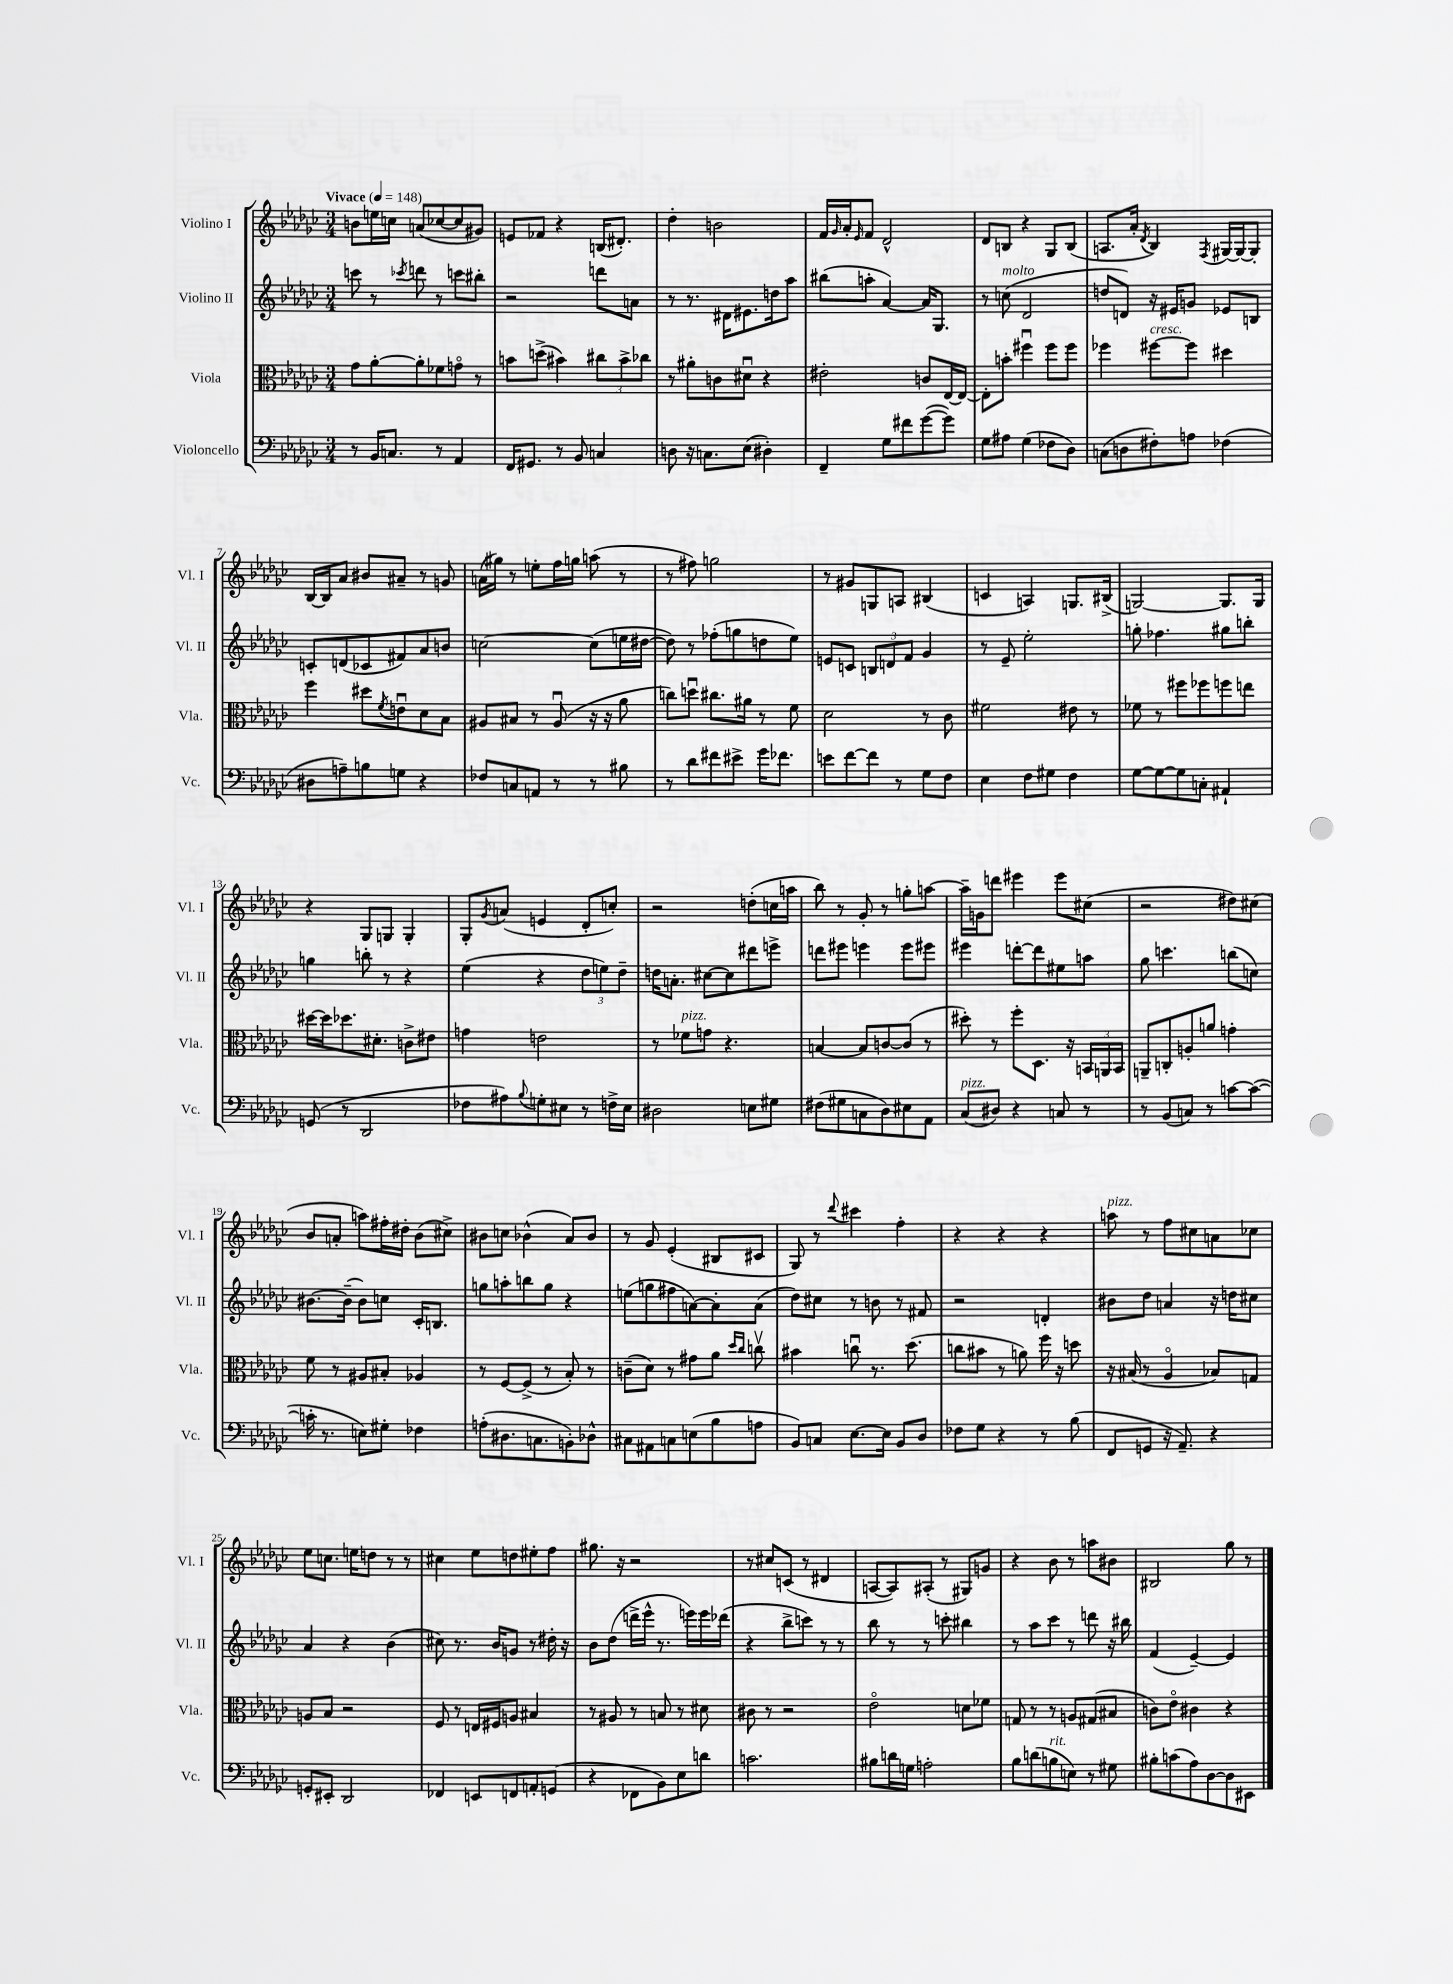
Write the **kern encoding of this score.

**kern	**kern	**kern	**kern
*staff4	*staff3	*staff2	*staff1
*clefF4	*clefC3	*clefG2	*clefG2
*k[b-e-a-d-g-c-]	*k[b-e-a-d-g-c-]	*k[b-e-a-d-g-c-]	*k[b-e-a-d-g-c-]
*M3/4	*M3/4	*M3/4	*M3/4
*MM148	*MM148	*MM148	*MM148
8r	8g-\L	8ccc\	8b\L
16BB-/LK	[8a-'\	8r	16ee\L
8.C/J	.	.	16cc\JJ
.	.	8qccc-/	.
.	8a-'\]	8ddd\	(8a/L
8r	8f-\	8r	[8cc-/
4AA-/	8go\J	8ccc\L	8cc-/]
.	8r	8bb#'\J	8g#/J)
=	=	=	=
16FF/LK	8b\L	2r	8e/L
8.GG#/J	.	.	.
.	(8dd^\J	.	8f-/J
8r	4b#\)	.	4r
8BB-/	.	.	.
4C/	12cc#\L	8ddd\L	(16B/LK
.	.	.	8.d#'/J)
.	12b#^\	.	.
.	.	8a\J	.
.	12cc-\J	.	.
=	=	=	=
8D\	8r	8r	4dd-'\
16r	8a#'\L	8.r	.
8.C\L	.	.	.
.	8c\	.	2b\
.	.	16d#\LK	.
(8E-\J	8d#u\J	8.e#\	.
4D#'\)	4r	.	.
.	.	16dd\k	.
.	.	8aa-\J	.
=	=	=	=
4FF~/	2e#'\	(8bb#\L	16f/LL
.	.	.	16qqg-/
.	.	.	16a-'/J
.	.	.	16qqe-/
.	.	8aa'\J	8f/J
8G-\L	.	[4a-/)	2d-^^/
8f#\	.	.	.
([8g-\	8c/L	16a-/]LK	.
.	.	8.G-/J	.
8g-\]J)	[16E-/L	.	.
.	16E-/_JJ	.	.
=	=	=	=
8G-\L	8E-'\]L	8r	8d-/L
8A#\J	8b'\J	(8cc\	8B/J
(4G-\	4ff#u\	2d-/	4r
8F-\L	8ff#\L	.	8G-/L
8D-\J)	8ff#\J	.	(8B/J
=	=	=	=
(8C\L	4ff-\	8dd/L	8.A/L
8D\	.	8d/J)	.
.	.	.	16a-'/Jk
.	.	.	8qd-/
8F#'\)	[8ff#\L	16r	4B-/)
.	.	16e#/LK	.
8A\J	8ff#\]J	8g/J	.
.	.	.	8qF/
(4F-\	4dd#\	8e-/L	[16G#/LL
.	.	.	16G#/_J
.	.	8B/J	8G#'/]J
=	=	=	=
8D#\L	4ff\	8c'/L	[16B-/LL
.	.	.	16B-/]J
8A~\)	.	(8d/	8a-/J
8B\	8dd#\L	8c-/	8b#/L
.	8qf/	.	.
8G\J	8eu\	8f#/)	8a#~/J
4r	8d-\	8a-/	8r
.	8B-\J	8b/J	8g/
=	=	=	=
8F-/L	8A#/L	[2cc\	(16a\LL
.	.	.	16gg#\JJ)
8C/	8B#/J	.	8r
8AA/J	8r	.	8ee'\L
8r	(8A#u/	.	16ff\L
.	.	.	16gg\JJ
8r	16r	(8cc\]L	(8aa\
.	16r	.	.
8B#\	8a-\	16ee\L	8r
.	.	[16dd#\JJ	.
=	=	=	=
8r	8cc\L)	8dd#\])	8r
8d-\L	8ddu\J	8r	8ff#\)
8f#\	8.cc#\L	(8ff-'\L	2gg\
8e#^\J	.	8gg\	.
.	16a#\Jk	.	.
16g-\LK	8r	8dd\	.
8.f-\J	.	.	.
.	8f\	8ee-\J)	.
=	=	=	=
8e\L	2d-\	8e/L	8r
[8f\	.	8c/J	8g#/L
8f\]J	.	12B/L	8G/
.	.	12d/	.
8r	.	.	8A/J
.	.	12f/J	.
8G-\L	8r	4g-/	(4B#/
8F\J	8c-\	.	.
=	=	=	=
4E-\	2f#\	8r	4c/
.	.	8e-~/	.
8F\L	.	2ee-'\	4A/)
8G#\J	.	.	.
4F\	8e#\	.	8.G/L
.	8r	.	.
.	.	.	(16B#^/Jk
=	=	=	=
[8G-\L	8f-\	8gg'\	[2G/)
8G-\_	8r	4.ff-\	.
8G-\]	8ff#\L	.	.
8C'\J	8ff-\	.	.
4AA#`/	8ff\	8gg#\L	8.G/]L
.	8ee\J	8bb'\J	.
.	.	.	16G/Jk
=	=	=	=
(8GG/	[16dd#\LL	4gg\	4r
.	16dd#\]J	.	.
8r	8.dd-\	.	.
2DD-/	.	8bb'\	8G-/L
.	8.d#'\J	.	.
.	.	8r	8G/J
.	8c^\L	4r	4G'/
.	8e#\J	.	.
=	=	=	=
8F-\L	4g\	(4ee-\	8G-'/L
.	.	.	8qg-/
8A#\)	.	.	(8a/J
8qqB-/	.	.	.
8G'\	2e\	4r	4e/
8E#\J	.	.	.
8r	.	12dd-\L	8d-'/L
.	.	12ee\)	.
16F^\LL	.	.	8cc'/J)
.	.	12dd-~\J	.
16E#\JJ	.	.	.
=	=	=	=
2D#\	8r	16dd\LK	2r
.	.	8.a'\J	.
.	8f-\L	.	.
.	8g\J	[8cc#\L	.
.	4.r	8cc#\]	.
8E\L	.	8ddd#\	(8dd'\L
8G#\J	.	8eee^\J	16cc\L
.	.	.	16aa\JJ
=	=	=	=
(8F#\L	[4B/	8ddd\L	8bb-\)
8G#\	.	8eee#\J	8r
8C\	8B/]L	4eee\	8g-'/
8D-\)	[8c/	.	8r
8E#\	(8c/]J	8eee\L	8gg'\L
8AA-\J	8r	8eee#\J	[8aa\J
=	=	=	=
(8C-/L	8dd#'\)	4eee#\	16aa~\]LL
.	.	.	16g\J
8D#/J)	8r	.	8ddd\J
4r	8ff'\L	[8ddd'\L	4eee#\
.	8.D-\J	8ddd\]	.
8C/	.	8ee#\	8eee#\L
.	16r	.	.
8r	24BB/LL	8aa\J	(8cc#\J
.	24AA/	.	.
.	24BB/JJ	.	.
=	=	=	=
8r	8AA~/L	8gg-\	2r
(8BB-/L	8C'/	4.ccc\	.
8C/J)	8A'/	.	.
8r	8a/J	.	.
[8c\L	4g'\	(8bb\L	8dd#\L)
(8c\_J	.	8cc\J)	(8cc#\J
=	=	=	=
16c'\]	8f\	[8.b#\L	8b-/L
8.r	.	.	.
.	8r	.	8a'/J
.	.	(16b#~\]Jk	.
8E\L)	8A#/L	8b#\L)	8aa\L)
8G#'\J	8B#'/J	8cc\J	16ff#'\L
.	.	.	16dd#'\JJ
4F-\	4A-/	16c-'/LK	(8b-\L
.	.	8.B/J	.
.	.	.	8cc#^\J)
=	=	=	=
(8A'\L	8r	8gg\L	8b#\L
8.D#\	[8F/L	8aa'\	8cc\J
.	(8F^/]J	8bb\	(4b-^^\
8.C\	.	.	.
.	8r	8gg\J	.
8BB'\)	8B-'/)	4r	8a-/L)
8D-^^\J	8r	.	8b-/J
=	=	=	=
8C#\L	(8c~\L	(8ee\L	8r
8AA#\	8d-\J)	8gg\	8g-/
8C\	8r	8ff#\	(4e-'/
(8E\	8g#\L	[8a\)	.
8B-\	8a-\J	8a'\]	8B#/L
.	16qqdd-/LL	.	.
.	16qqcc-/JJ	.	.
8A\J	8ccv\	(8a\J	8c#/J
=	=	=	=
8BB-/L)	4b#\	8dd-\L)	8G-/)
8C/J	.	8cc#\J	8r
.	.	.	8qqddd-/
[8.E-\L	8ccu\	8r	4ccc#\
.	8.r	8b\	.
16E-\]Jk	.	.	.
8BB-/L	.	8r	4ff'\
.	(8.dd-\	.	.
8D-/J	.	8f#/	.
=	=	=	=
8F-\L	8cc\L	2r	4r
8G-\J	8b#\J	.	.
4r	8r	.	4r
.	8a\)	.	.
8r	16ff\	4d'/	4r
.	16r	.	.
(8B-\	8dd\	.	.
=	=	=	=
8FF/L	16r	8b#\L	8aa\
.	(16B#/	.	.
8GG/J	8r	8dd-\J	8r
16r	4A-o/	4a/	8ff\L
8.AA-~/)	.	.	.
.	.	.	8cc#\
4r	8B-/L)	16r	8a\
.	.	16dd\LK	.
.	8G/J	8cc#\J	8cc-\J
=	=	=	=
8GG'/L	8A/L	4a-/	8ee-\L
8EE#'/J	8B-/J	.	8.cc\J
2DD-/	2r	4r	.
.	.	.	16ee\LK
.	.	.	8dd\J
.	.	(4b-\	8r
.	.	.	8r
=	=	=	=
4FF-/	8F/	8cc#\)	4cc#\
.	8r	8.r	.
8EE/L	16E/LL	.	8ee-\L
.	16F#/J	16b-/LK	.
8FF/	8A/J	8g/J	8dd\
8AA'/	4B#/	8r	8ee#'\
(8GG/J	.	16dd#'\	8ff\J
.	.	16r	.
=	=	=	=
4r	8r	8b-\L	8.gg#\
.	8A#/	(8dd-\J	.
.	.	.	16r
8FF-\L	8r	16ddd^\LL	2r
.	.	16eee-^^\JJ	.
8BB-\)	8B/	8.r	.
8E-\	8r	.	.
.	.	16eee\LL)	.
8d\J	8d#\	16eee\	.
.	.	(16ddd-\JJ	.
=	=	=	=
2.c\	8c#\	4r	8r
.	8r	.	8cc#/L
.	2r	8bb-^\L	(8c/J
.	.	8ccc\J)	8r
.	.	8r	4d#/
.	.	8r	.
=	=	=	=
8B#\L	2e-o\	8bb-\	[8A/L
16d\L	.	8r	8A/])
16G\JJ	.	.	.
2A'\	.	8r	(8A#'/J
.	.	8ccc'\	8r
.	8d\L	4bb#\	8G#/L)
.	8f-\J	.	8g/J
=	=	=	=
8B-\L	8G/	8r	4r
(8d\	8r	8aa-\L	.
8B\	8r	8ccc-\J	8b-\
8E\J)	8A/L	8r	8r
8r	(8G#/	8ddd\	8aa\L
8G#\	8B#/J	16r	8b#\J
.	.	16bb#\	.
=	=	=	=
8B#'\L	8c\L)	(4f/	2B#/
(8c\	8e-o\J	.	.
8A-\)	4c#\	[4e-~/)	.
[8D-\	.	.	.
8D-\]	4r	4e-/]	8gg-\
8EE#\J	.	.	8r
==	==	==	==
*-	*-	*-	*-
